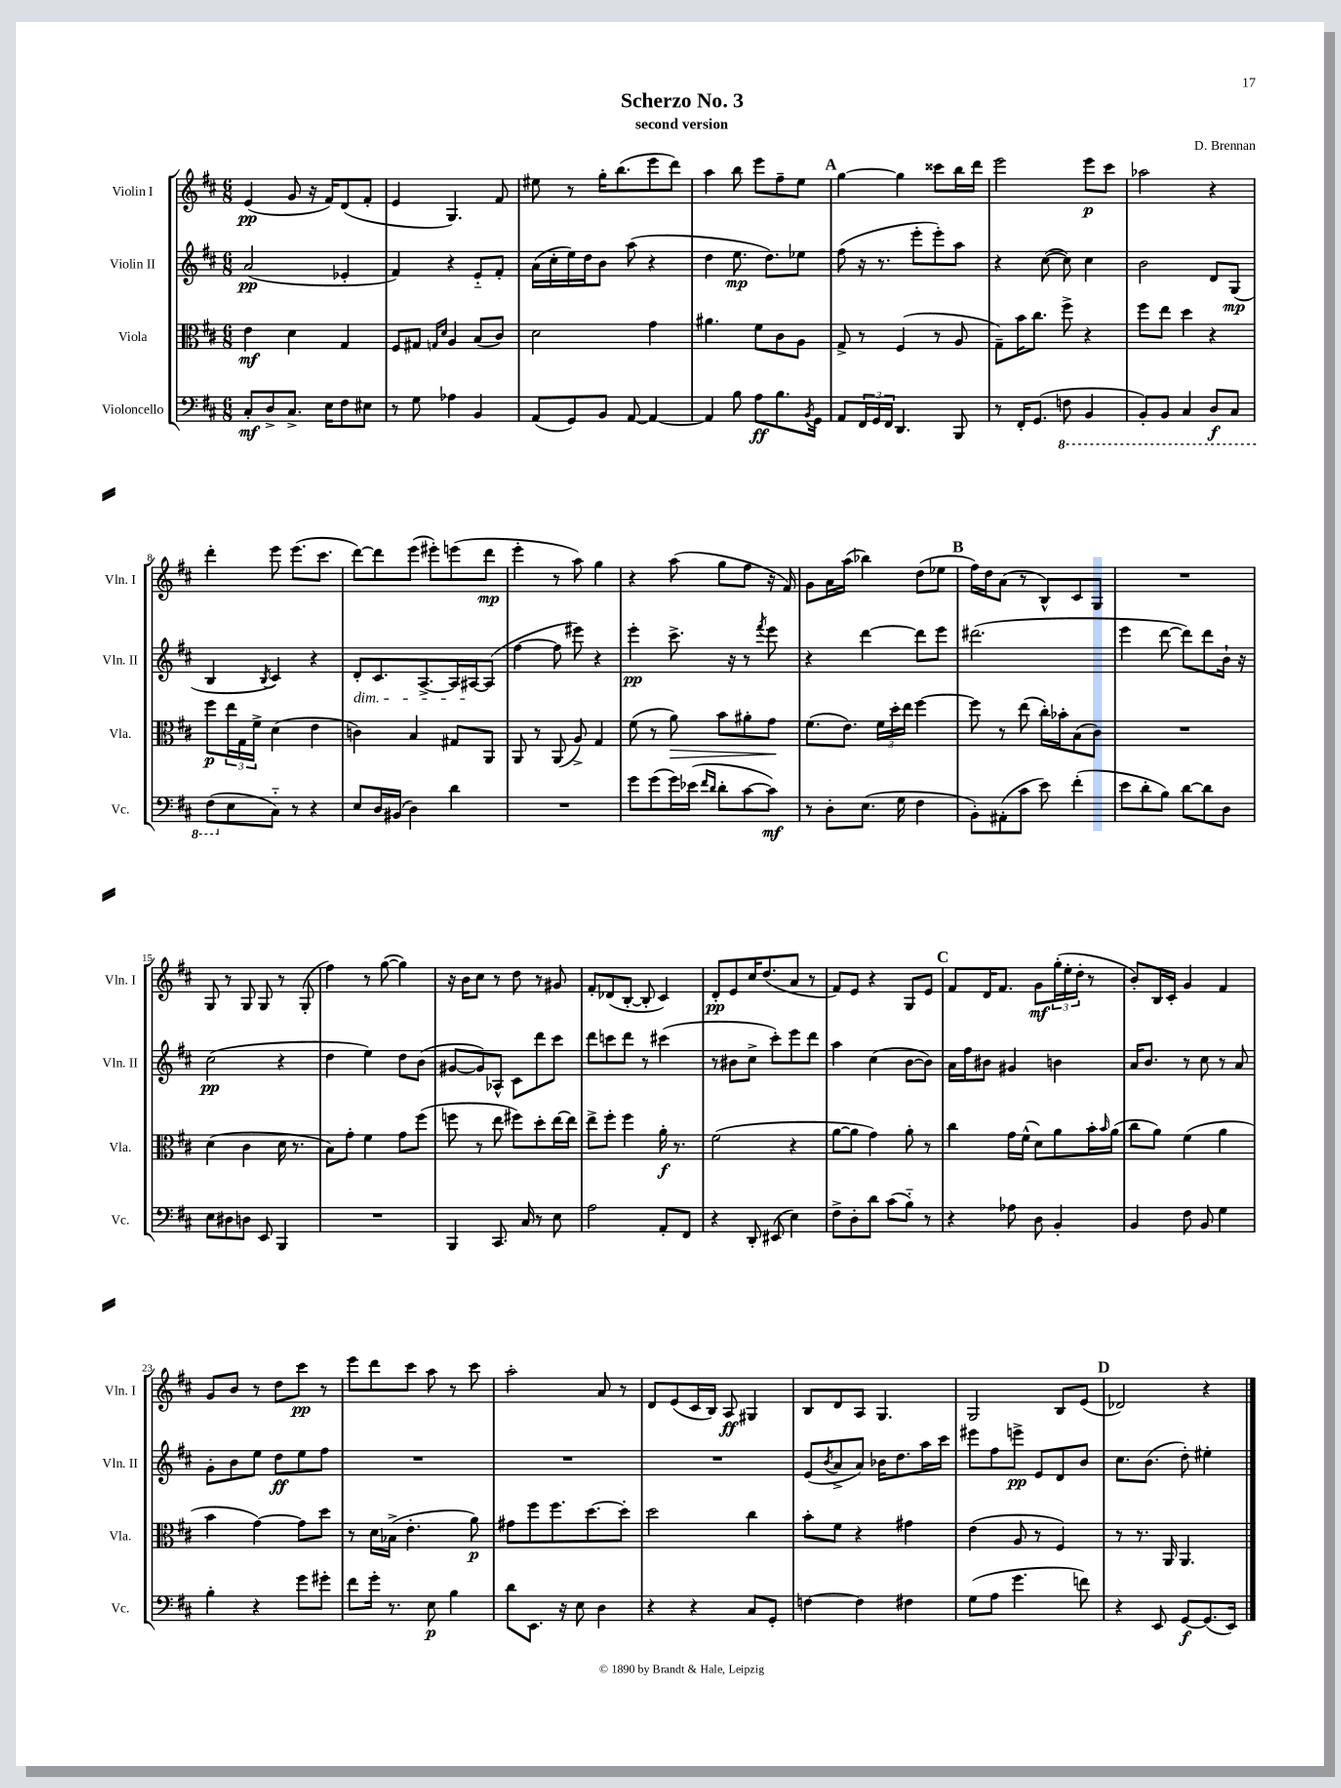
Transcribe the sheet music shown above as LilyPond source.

\header { title = "Scherzo No. 3" composer = "D. Brennan" subtitle = "second version" }
<<
\new StaffGroup <<
\new Staff = "s0" \with { instrumentName = "Violin I" shortInstrumentName = "Vln. I" } {
    \clef treble \key d \major \numericTimeSignature \time 6/8
    e'4\pp( g'8 r16 fis'16) d'8( fis'8-. |
    e'4 g4.) fis'8 |
    eis''8 r8 g''16-. b''8.( e'''8 d'''8) |
    a''4 b''8 e'''8 fis''8-- e''8 |
    \mark \markup { \bold "A" } g''4~ g''4 cisis'''8 b''16 d'''16 |
    e'''2 e'''8\p cis'''8 |
    aes''2 r4 |
    d'''4-. e'''8 e'''8.( cis'''8. |
    d'''8~) d'''8 e'''8( eis'''8-.) e'''8( d'''8\mp |
    e'''4-. r8 a''8) g''4 |
    r4 a''8( g''8 fis''8 r16 fis'16) |
    g'8 a'16 a''16( bes''4) d''8( ees''8 |
    \mark \markup { \bold "B" } fis''16) d''16 a'8( r8 b8-^) cis'8 g8 |
    R2. |
    g8 r8 g8 g8 r8 g8-.( |
    fis''4) r8 g''8~( g''4) |
    r16 b'16 cis''8 r8 d''8 r8 gis'8 |
    fis'8-. des'8( b8~-. b8-. cis'4) |
    d'8-.\pp e'8 cis''16 d''8.( a'8 r8 |
    fis'8) e'8 r4 g8 e'8 |
    \mark \markup { \bold "C" } fis'8 d'16 fis'8. g'8\mf \tuplet 3/2 { g''16-.( e''16-. d''16-. } r8 |
    b'8-.) b16 cis'16-. g'4 fis'4 |
    g'8 b'8 r8 d''8 cis'''8\pp r8 |
    e'''8 d'''8 cis'''8 a''8 r8 cis'''8 |
    a''2-. a'8 r8 |
    d'8 e'8( cis'16 b16) a8\ff gis4 |
    b8 d'8 a8 g4. |
    g2 b8 e'8( |
    \mark \markup { \bold "D" } des'2) r4 \bar "|." |
}
\new Staff = "s1" \with { instrumentName = "Violin II" shortInstrumentName = "Vln. II" } {
    \clef treble \key d \major \numericTimeSignature \time 6/8
    a'2\pp( ees'4-. |
    fis'4) r4 e'8-_ fis'8-. |
    a'16( cis''16-. e''16) d''16 b'8 a''8( r4 |
    d''4 e''8.\mp d''8.) ees''8 |
    \mark \markup { \bold "A" } fis''8( r16 r8. e'''8-. e'''8-.) a''8 |
    r4 cis''8~( cis''8) cis''4 |
    b'2 d'8 g8\mp( |
    b4 \acciaccatura { b8 } cis'4) r4 |
    d'8-.\dim cis'8. a8.~-> a16 ais16~\! ais8( |
    fis''4~ fis''8 eis'''8) r4 |
    e'''4-.\pp cis'''8.-> r16 r8 \acciaccatura { fis'''8 } e'''8 |
    r4 d'''4~ d'''8 e'''8 |
    \mark \markup { \bold "B" } dis'''2.( |
    e'''4 d'''8~ d'''8) d'''8 b'16-! r16 |
    cis''2\pp( r4 |
    d''4 e''4) d''8 b'8( |
    gis'8~ gis'8) aes8-^ cis'8 d'''8 cis'''8 |
    d'''8 c'''8 d'''8 r8 cis'''4( |
    r8 bis'8 cis''8-> cis'''8-.) e'''8 d'''8 |
    a''4 cis''4( b'8~ b'8) |
    \mark \markup { \bold "C" } a'16 fis''16 bis'8 gis'4 b'4 |
    a'16 b'8. r8 cis''8 r8 a'8 |
    g'8-. b'8 e''8 d''8\ff e''8 fis''8 |
    R2. |
    R2. |
    R2. |
    e'8( \acciaccatura { b'8 } a'8-> a'8) bes'16 d''8. a''16 cis'''16 |
    eis'''8 fis''8 e'''8->\pp e'8 d'8 b'8 |
    \mark \markup { \bold "D" } cis''8. b'8.( d''8-.) eis''4-. \bar "|." |
}
\new Staff = "s2" \with { instrumentName = "Viola" shortInstrumentName = "Vla." } {
    \clef alto \key d \major \numericTimeSignature \time 6/8
    e'4\mf d'4 g4 |
    fis8 gis8 \grace { g16 d'16 } a4 b8( cis'8) |
    d'2 g'4 |
    ais'4. fis'8 cis'8 a8 |
    \mark \markup { \bold "A" } g8-> r8 fis4( r8 a8 |
    g8--) b'16 cis''8. fis''8-> r4 |
    fis''8 e''8 d''4 r4 |
    fis''8\p \tuplet 3/2 { e''16 g16 fis'16-> } d'4( e'4 |
    c'4) b4 gis8 a,8 |
    a,8 r8 a,8( a8->) g4 |
    fis'8( r8 a'8\>) b'8 ais'8-. g'8\! |
    fis'8.( e'8.) \tuplet 3/2 { fis'16 d''16-. e''16 } fis''4~ |
    \mark \markup { \bold "B" } fis''8 r8 e''8( cis''16-.) bes'16-. b8( cis'8) |
    R2. |
    d'4( cis'4 d'16 r8. |
    b8) g'8-. fis'4 g'8 fis''8( |
    f''8 r8 e''8 fis''8) d''8-. e''16~ e''16 |
    e''8-> fis''8-. fis''4 a'16-.\f r8. |
    fis'2( r4 |
    a'8~ a'8 g'4) a'8-. r8 |
    \mark \markup { \bold "C" } cis''4 g'16 fis'16-^( d'8) a'8 b'16-. \grace { b'16 } a'16( |
    cis''8 a'8) fis'4( a'4 |
    b'4 g'4~) g'8 d''8 |
    r8 d'16 bes16->( e'4.-. a'8\p) |
    gis'8 fis''8 fis''8. d''8.~ d''8-. |
    d''2 cis''4 |
    b'8-. fis'8 r4 gis'4 |
    e'4( a8 r8 fis4) |
    \mark \markup { \bold "D" } r8 r8. a,16 a,4. \bar "|." |
}
\new Staff = "s3" \with { instrumentName = "Violoncello" shortInstrumentName = "Vc." } {
    \clef bass \key d \major \numericTimeSignature \time 6/8
    cis8-.\mf d8-> cis8.-> e16 fis8 eis8 |
    r8 g8 aes4 b,4 |
    a,8( g,8) b,8 a,8~ a,4~ |
    a,4 b8 a8\ff b8. \acciaccatura { b,8 } g,16 |
    \mark \markup { \bold "A" } a,8 \tuplet 3/2 { fis,16 g,16 fis,16 } d,4. b,,8 |
    r8 fis,16-. g,8.( \ottava #-1 f,8 b,,4 |
    b,,8-.) b,,8 cis,4 d,8\f cis,8 |
    fis,8( \ottava #0 e8 cis8-_) r8 r4 |
    e8 d16 bis,16( d4) d'4 |
    R2. |
    g'8 g'8( g'16) ees'16( \grace { fis'16 d'16 } d'8-. cis'8~ cis'8\mf) |
    r8 d8-. e8.( g16 fis4 |
    \mark \markup { \bold "B" } b,8-.) ais,8-.( cis'8 e'8) fis'4-.( |
    e'8 d'8-. b8) d'8~ d'8 d8 |
    e8 dis8 d8 e,8 b,,4 |
    R2. |
    b,,4 cis,8. cis16 r8 e8 |
    a2 a,8-. fis,8 |
    r4 d,8-. eis,8( e4) |
    fis8-> d8-. d'8 cis'8( b8-_) r8 |
    \mark \markup { \bold "C" } r4 aes8 d8 b,4-. |
    b,4 fis8 b,8 g4 |
    b4-. r4 g'8 gis'8-. |
    fis'8 g'16-. r8. e8\p b4 |
    d'8 e,8. r16 e8 d4 |
    r4 r4 cis8 g,8-. |
    f4~ f4 fis4 |
    g8( a8 g'4. f'8) |
    \mark \markup { \bold "D" } r4 e,8 g,8~\f g,8.( e,16) \bar "|." |
}
>>
>>
